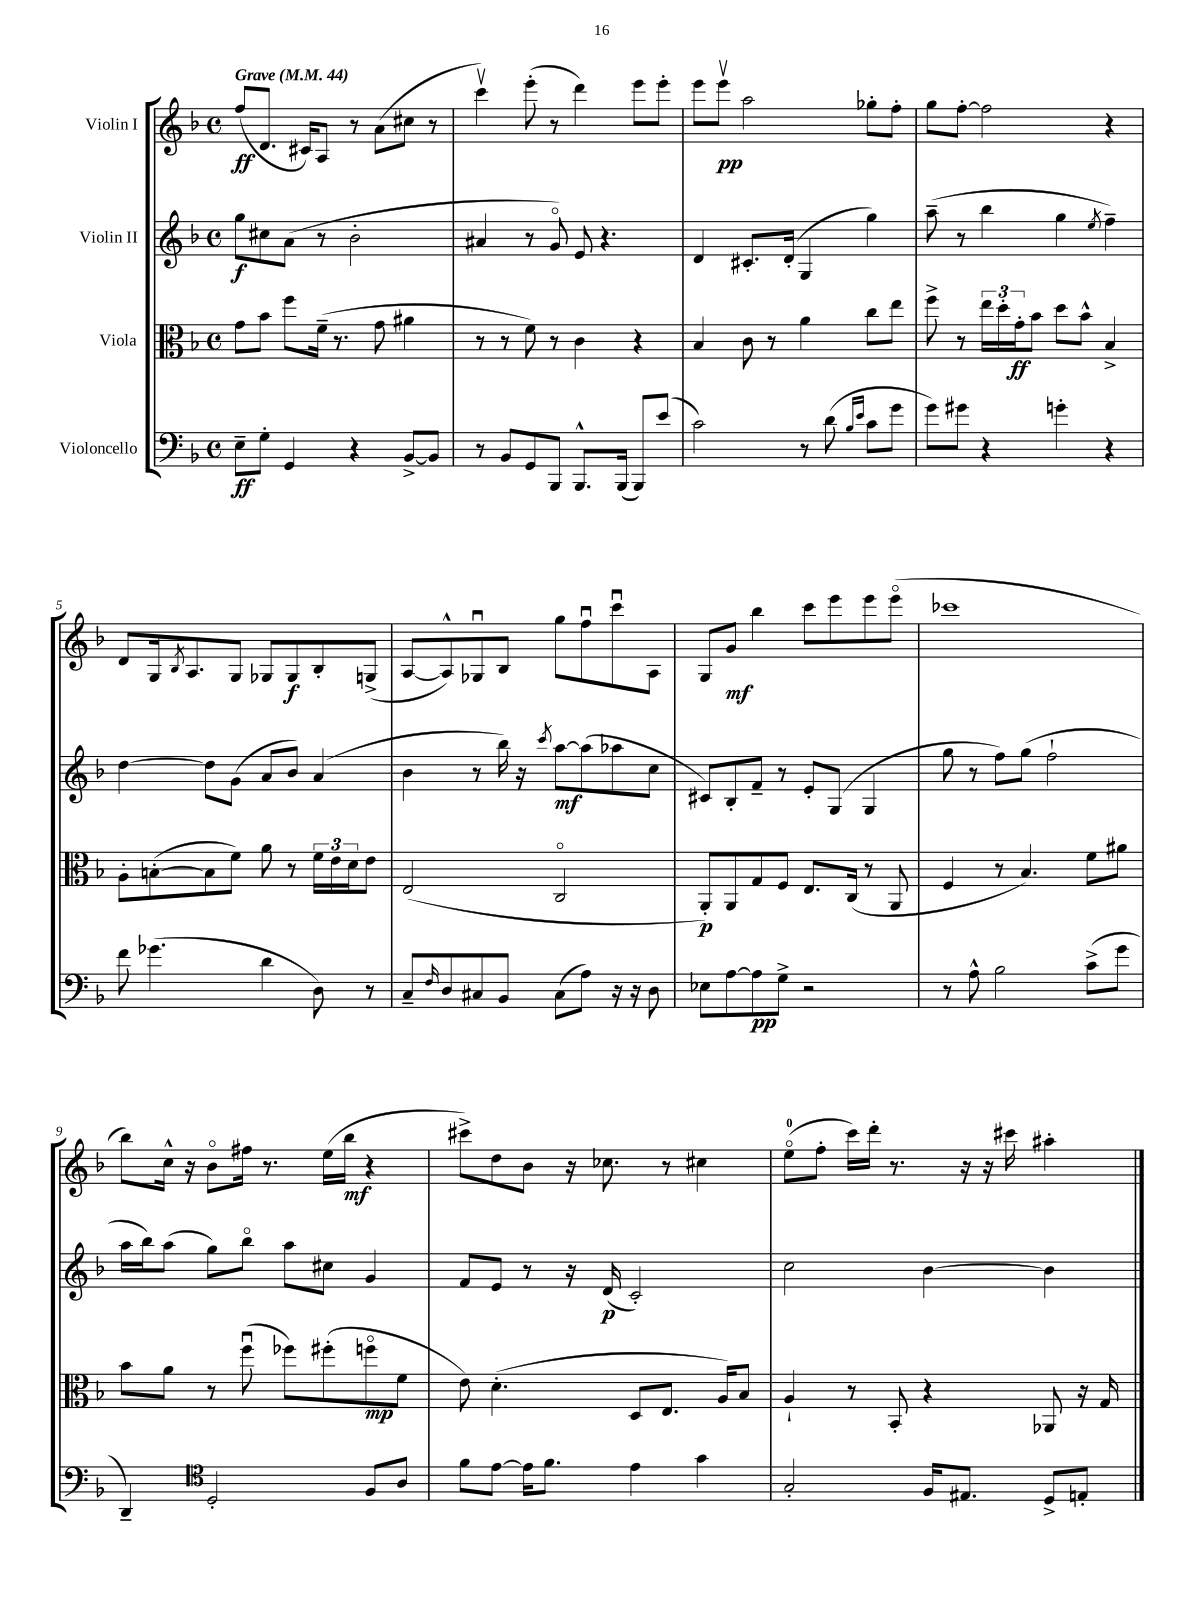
<<
\new StaffGroup <<
\new Staff = "s0" \with { instrumentName = "Violin I" } {
    \clef treble \key f \major \defaultTimeSignature \time 4/4 \tempo "Grave" 4 = 44
    f''8\ff( d'8. cis'16) a8 r8 a'8( cis''8 r8 |
    c'''4\upbow) e'''8-.( r8 d'''4) e'''8 e'''8-. |
    e'''8 e'''8\upbow\pp a''2 ges''8-. f''8-. |
    g''8 f''8~-. f''2 r4 |
    d'8 g16 \acciaccatura { bes8 } a8. g8 ges8 ges8\f bes8-. g8->( |
    a8~ a8-^) ges8\downbow bes8 g''8 f''8\downbow c'''8\downbow a8 |
    g8 g'8\mf bes''4 c'''8 e'''8 e'''8 e'''8\flageolet( |
    ces'''1 |
    bes''8) c''16-^ r16 bes'8\flageolet fis''16 r8. e''16( bes''16\mf r4 |
    cis'''8->) d''8 bes'8 r16 ces''8. r8 cis''4 |
    e''8-0\flageolet( f''8-. c'''16) d'''16-. r8. r16 r16 cis'''16 ais''4-. \bar "|." |
}
\new Staff = "s1" \with { instrumentName = "Violin II" } {
    \clef treble \key f \major \defaultTimeSignature \time 4/4
    g''8\f cis''8 a'8( r8 bes'2-. |
    ais'4 r8 g'8\flageolet) e'8 r4. |
    d'4 cis'8.-. d'16-.( g4 g''4) |
    a''8--( r8 bes''4 g''4 \acciaccatura { e''8 } f''4--) |
    d''4~ d''8 g'8( a'8 bes'8) a'4( |
    bes'4 r8 bes''16) r16 \acciaccatura { c'''8 } a''8~\mf a''8( aes''8 c''8 |
    cis'8) bes8-. f'8-- r8 e'8-. g8( g4 |
    g''8 r8 f''8) g''8( f''2-! |
    a''16 bes''16) a''8( g''8) bes''8\flageolet a''8 cis''8 g'4 |
    f'8 e'8 r8 r16 d'16\p( c'2-.) |
    c''2 bes'4~ bes'4 \bar "|." |
}
\new Staff = "s2" \with { instrumentName = "Viola" } {
    \clef alto \key f \major \defaultTimeSignature \time 4/4
    g'8 bes'8 f''8 f'16--( r8. g'8 ais'4 |
    r8 r8 f'8) r8 c'4 r4 |
    bes4 c'8 r8 a'4 c''8 e''8 |
    f''8-> r8 \tuplet 3/2 { e''16 d''16-. g'16-.\ff } bes'8 d''8 bes'8-^ bes4-> |
    a8-. b8~-.( b8 f'8) a'8 r8 \tuplet 3/2 { f'16 e'16 d'16 } e'8 |
    e2( c2\flageolet |
    a,8-.\p) a,8 g8 f8 e8. c16( r8 a,8 |
    f4 r8 bes4.) f'8 ais'8 |
    bes'8 a'8 r8 f''8\downbow( fes''8) fis''8-.( f''8\flageolet\mp f'8 |
    e'8) d'4.-.( d8 e8. a16) bes8 |
    a4-! r8 bes,8-. r4 aes,8 r16 g16 \bar "|." |
}
\new Staff = "s3" \with { instrumentName = "Violoncello" } {
    \clef bass \key f \major \defaultTimeSignature \time 4/4
    e8--\ff g8-. g,4 r4 bes,8~-> bes,8 |
    r8 bes,8 g,8 bes,,8 bes,,8.-^ bes,,16( bes,,8) e'8( |
    c'2) r8 d'8( \grace { bes16 e'16 } c'8 g'8 |
    g'8) gis'8 r4 g'4-. r4 |
    f'8 ges'4.( d'4 d8) r8 |
    c8-- \grace { f16 } d8 cis8 bes,8 cis8( a8) r16 r16 d8 |
    ees8 a8~ a8\pp g8-> r2 |
    r8 a8-^ bes2 c'8->( g'8 |
    d,4--) \clef tenor d2-. f8 a8 |
    f'8 e'8~ e'16 f'8. e'4 g'4 |
    g2-. f16 eis8. d8-> e8-. \bar "|." |
}
>>
>>
